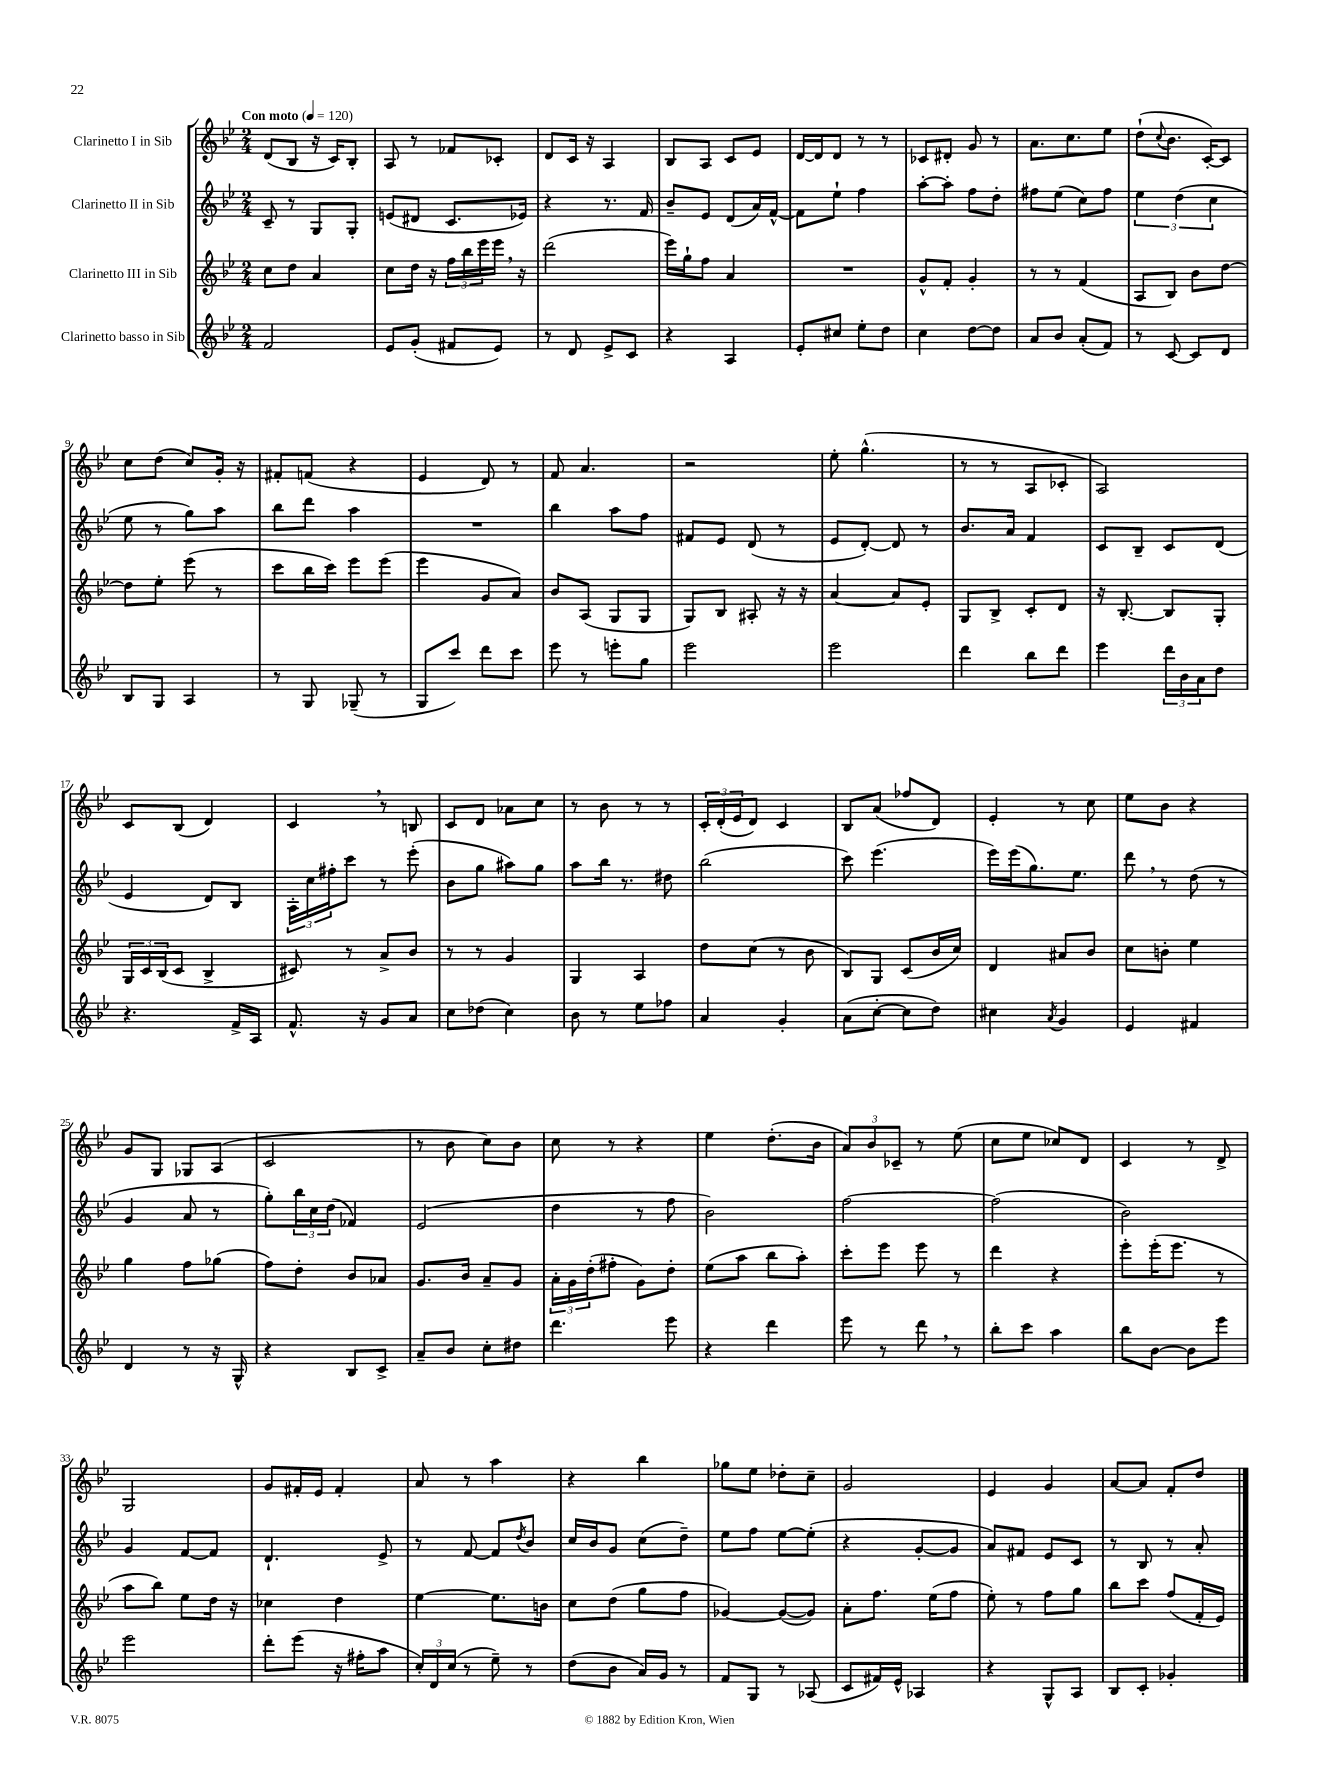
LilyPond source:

<<
\new StaffGroup <<
\new Staff = "s0" \with { instrumentName = "Clarinetto I in Sib" } {
    \clef treble \key bes \major \numericTimeSignature \time 2/4 \tempo "Con moto" 4 = 120
    d'8( bes8 r16 c'16) bes8-. |
    a8 r8 fes'8 ces'8-. |
    d'8 c'16 r16 a4 |
    bes8 a8 c'8 ees'8 |
    d'16~ d'16 d'8 r8 r8 |
    ces'8 dis'8-. g'8 r8 |
    a'8. c''8. ees''8 |
    d''8-!( \appoggiatura { c''8 } bes'8. c'16~-.) c'8 |
    c''8 d''8( c''8) g'16-. r16 |
    fis'8-. f'8( r4 |
    ees'4 d'8) r8 |
    f'8 a'4. |
    r2 |
    ees''8-. g''4.-^( |
    r8 r8 a8 ces'8-. |
    a2) |
    c'8 bes8( d'4) |
    c'4 \breathe r8 b8 |
    c'8 d'8 aes'8 c''8 |
    r8 bes'8 r8 r8 |
    \tuplet 3/2 { c'16-. d'16-.( ees'16 } d'8) c'4 |
    bes8 a'8( fes''8 d'8) |
    ees'4-. r8 c''8 |
    ees''8 bes'8 r4 |
    g'8 g8 ges8 a8( |
    c'2 |
    r8 bes'8 c''8) bes'8 |
    c''8 r8 r4 |
    ees''4 d''8.-.( bes'16 |
    \tuplet 3/2 { a'8) bes'8 ces'8-- } r8 ees''8( |
    c''8 ees''8 ces''8) d'8 |
    c'4 r8 d'8-> |
    g2 |
    g'8 fis'16-. ees'16 fis'4-. |
    a'8 r8 a''4 |
    r4 bes''4 |
    ges''8 ees''8 des''8-. c''8-- |
    g'2 |
    ees'4 g'4 |
    a'8~ a'8 f'8-. d''8 \bar "|." |
}
\new Staff = "s1" \with { instrumentName = "Clarinetto II in Sib" } {
    \clef treble \key bes \major \numericTimeSignature \time 2/4
    c'8-- r8 g8 g8-. |
    e'8( dis'8 c'8. ees'16) |
    r4 r8. f'16 |
    bes'8-- ees'8 d'8( a'16) f'16~-^ |
    f'8 ees''8-! f''4 |
    a''8~-. a''8-. f''8 d''8-. |
    fis''8 ees''8( c''8) fis''8 |
    \tuplet 3/2 { ees''4 d''4( c''4 } |
    ees''8 r8 g''8) a''8 |
    bes''8 d'''8 a''4 |
    R2 |
    bes''4 a''8 f''8 |
    fis'8 ees'8 d'8( r8 |
    ees'8 d'8~-.) d'8 r8 |
    bes'8. a'16 f'4 |
    c'8 bes8-- c'8 d'8( |
    ees'4 d'8) bes8 |
    \tuplet 3/2 { a16-. c''16 fis''16-. } c'''8 r8 ees'''8-.( |
    bes'8 g''8 ais''8) g''8 |
    a''8 bes''16 r8. dis''8 |
    bes''2( |
    c'''8) ees'''4.( |
    ees'''16) ees'''16( g''8.) ees''8. |
    d'''8 \breathe r8 d''8( r8 |
    g'4 a'8 r8 |
    g''8-.) \tuplet 3/2 { bes''16 c''16 d''16( } fes'4) |
    ees'2( |
    d''4 r8 f''8 |
    bes'2) |
    f''2~ |
    f''2( |
    bes'2) |
    g'4 f'8~ f'8 |
    d'4.-! ees'8-> |
    r8 f'8~ f'8 \acciaccatura { d''8 } bes'8 |
    c''16 bes'16 g'8 c''8( d''8--) |
    ees''8 f''8 ees''8~ ees''8-.( |
    r4 g'8~-. g'8 |
    a'8) fis'8 ees'8 c'8 |
    r8 bes8 r8 a'8-. \bar "|." |
}
\new Staff = "s2" \with { instrumentName = "Clarinetto III in Sib" } {
    \clef treble \key bes \major \numericTimeSignature \time 2/4
    c''8 d''8 a'4 |
    c''8 d''16 r16 \tuplet 3/2 { f''16 bes''16 ees'''16 } ees'''16 \breathe r16 |
    d'''2( |
    ees'''16) g''16-! f''8 a'4 |
    R2 |
    g'8-^ f'8-. g'4-. |
    r8 r8 f'4( |
    a8 bes8) bes'8 d''8~ |
    d''8 ees''8-. ees'''8( r8 |
    c'''8 bes''16 c'''16) ees'''8 ees'''8( |
    ees'''4 g'8 a'8) |
    bes'8 a8( g8 g8 |
    g8) bes8 ais8-. r16 r16 |
    a'4~ a'8 ees'8-. |
    g8 bes8-> c'8-. d'8 |
    r16 bes8.~-. bes8 g8-. |
    \tuplet 3/2 { g16 c'16 bes16( } c'8 bes4-> |
    cis'8) r8 a'8-> bes'8 |
    r8 r8 g'4 |
    g4 a4 |
    d''8 c''8( r8 bes'8 |
    bes8) g8 c'8( bes'16 c''16) |
    d'4 ais'8 bes'8 |
    c''8 b'8-. ees''4 |
    g''4 f''8 ges''8( |
    f''8) d''8-. bes'8 aes'8 |
    g'8. bes'16 a'8-- g'8 |
    \tuplet 3/2 { a'16-. g'16 d''16-.( } fis''8-. g'8) d''8-. |
    ees''8( a''8 bes''8 a''8-.) |
    c'''8-. ees'''8 ees'''8 r8 |
    d'''4 r4 |
    ees'''8-. ees'''16-.( ees'''8. r8 |
    a''8 bes''8) ees''8 d''16 r16 |
    ces''4 d''4 |
    ees''4~ ees''8. b'16 |
    c''8 d''8( g''8 f''8 |
    ges'4~) ges'8~( ges'8) |
    a'8-. f''8. ees''16( f''8 |
    ees''8-.) r8 f''8 g''8 |
    bes''8 c'''8 f''8( f'16-. ees'16) \bar "|." |
}
\new Staff = "s3" \with { instrumentName = "Clarinetto basso in Sib" } {
    \clef treble \key bes \major \numericTimeSignature \time 2/4
    f'2 |
    ees'8 g'8-.( fis'8 ees'8) |
    r8 d'8 ees'8-> c'8 |
    r4 a4 |
    ees'8-. cis''8 ees''8-. d''8 |
    c''4 d''8~ d''8 |
    a'8 bes'8 a'8-.( f'8) |
    r8 c'8~ c'8 d'8 |
    bes8 g8 a4 |
    r8 g8 ges8--( r8 |
    g8 c'''8) d'''8 c'''8 |
    ees'''8 r8 e'''8-. g''8 |
    ees'''2 |
    ees'''2 |
    d'''4 bes''8 d'''8 |
    ees'''4 \tuplet 3/2 { d'''16 bes'16 a'16 } d''8 |
    r4. f'16-> a16 |
    f'8.-^ r16 g'8 a'8 |
    c''8 des''8( c''4) |
    bes'8 r8 ees''8 fes''8 |
    a'4 g'4-. |
    a'8( c''8~-. c''8 d''8) |
    cis''4 \acciaccatura { a'8 } g'4 |
    ees'4 fis'4 |
    d'4 r8 r16 g16-^ |
    r4 bes8 c'8-> |
    a'8-- bes'8 c''8-. dis''8 |
    d'''4. ees'''8 |
    r4 d'''4 |
    ees'''8 r8 d'''8 \breathe r8 |
    bes''8-. c'''8 a''4 |
    bes''8 bes'8~ bes'8 ees'''8 |
    ees'''2 |
    d'''8-. ees'''8( r16 fis''16-. a''8 |
    \tuplet 3/2 { c''16-.) d'16 c''16( } r8 ees''8--) r8 |
    d''8( bes'8 a'16) g'16 r8 |
    f'8 g8 r8 aes8( |
    c'8 fis'16) ees'16-^ aes4 |
    r4 g8-^ a8 |
    bes8 c'8-. ges'4-. \bar "|." |
}
>>
>>
